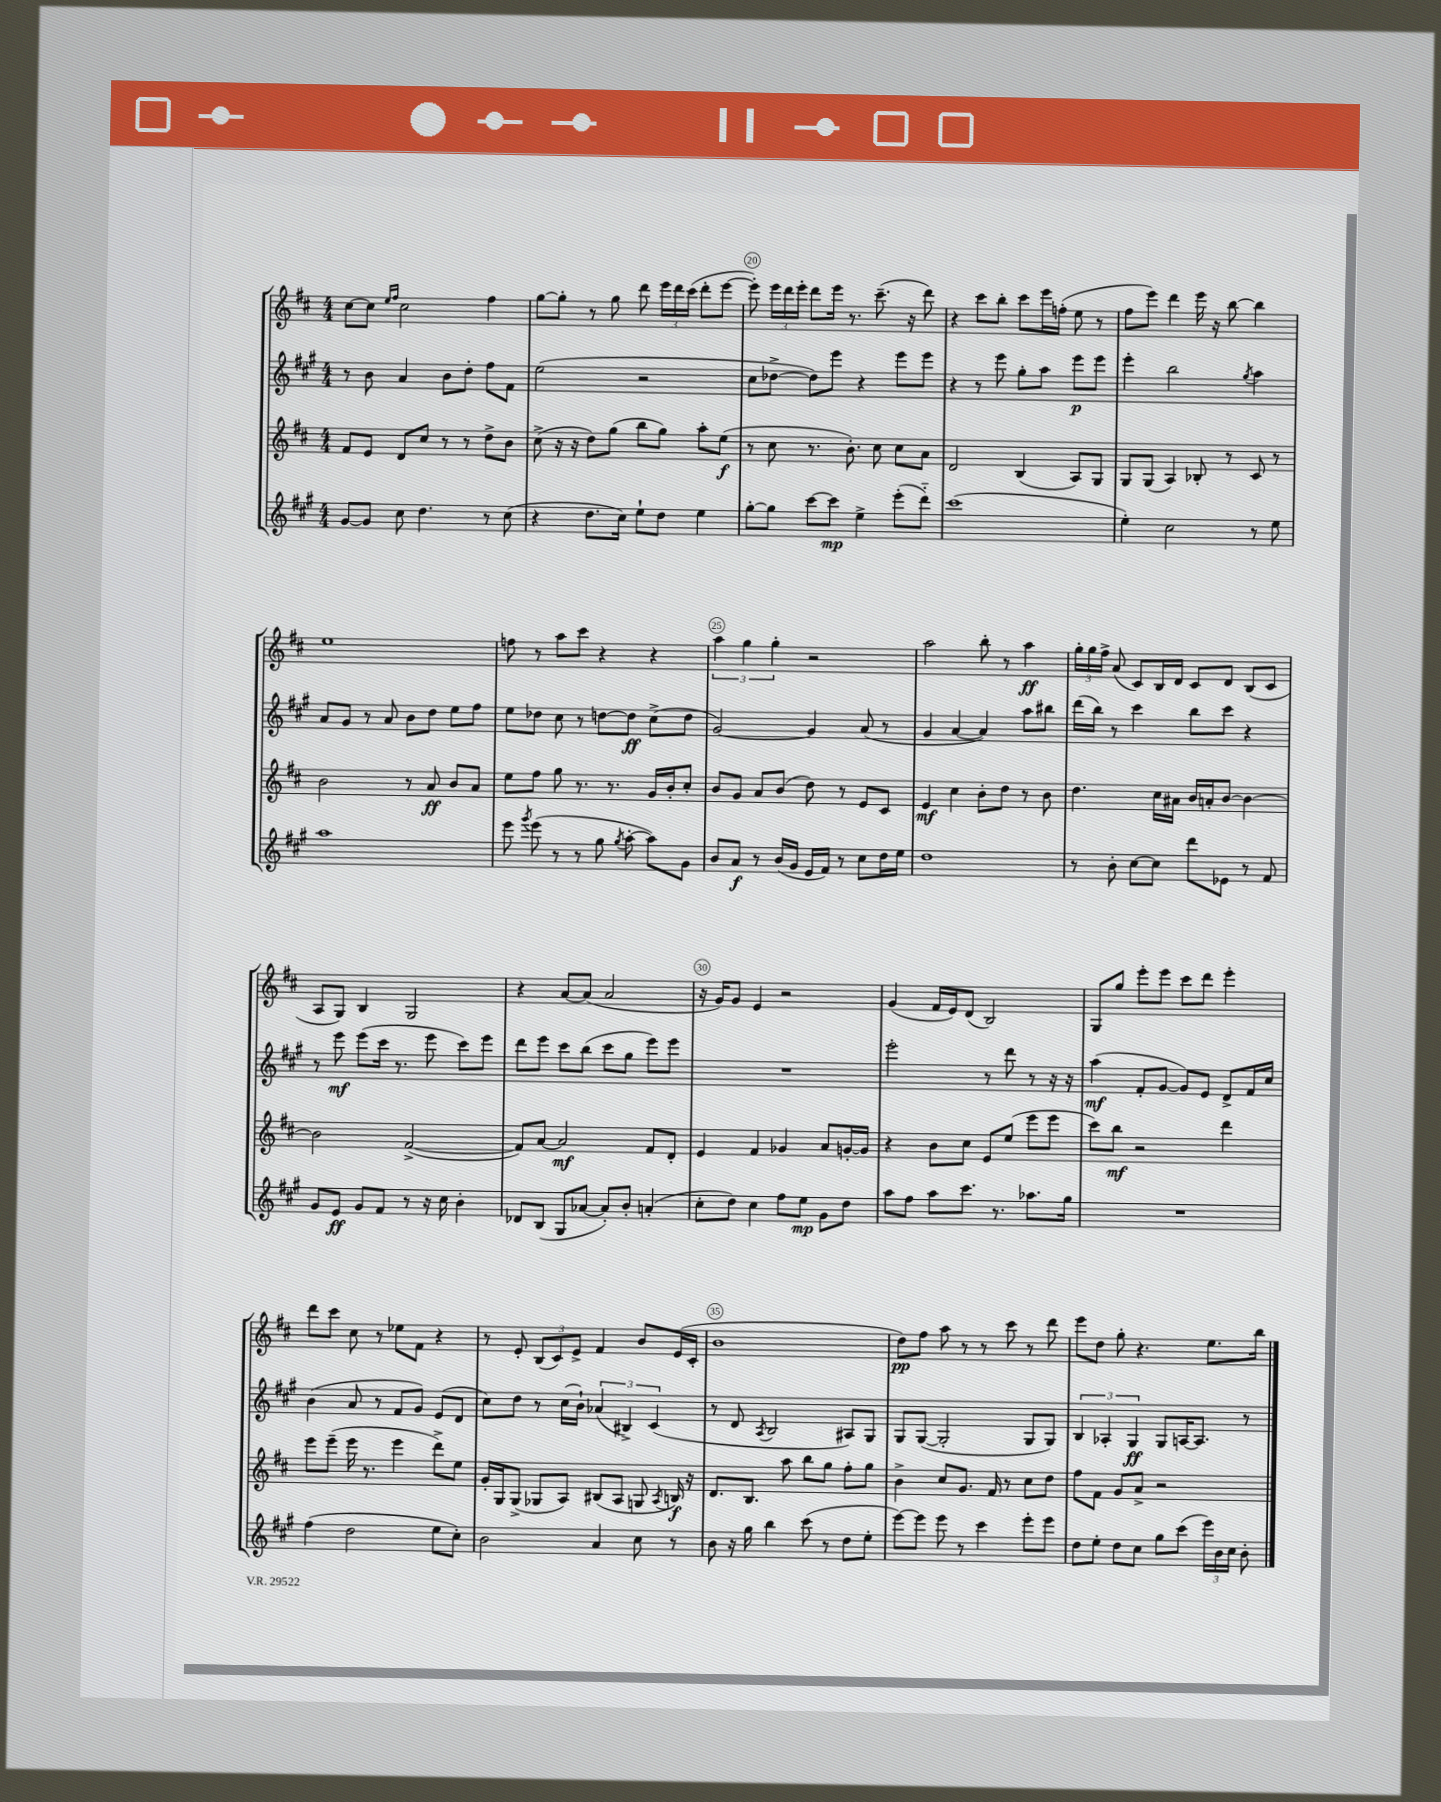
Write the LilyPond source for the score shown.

<<
\new StaffGroup <<
\new Staff = "s0" {
    \clef treble \key d \major \numericTimeSignature \time 4/4
    \autoBeamOff cis''8[~ cis''8] \grace { e''16[ fis''16] } cis''2 fis''4 |
    g''8[~ g''8]-. r8 g''8 d'''8 \tuplet 3/2 { e'''16[ d'''16 cis'''16]( } d'''8[-. e'''8]~ |
    e'''8-.) \tuplet 3/2 { e'''16[ d'''16 e'''16]-. } d'''8[ e'''16] r8. cis'''8.--( r16 d'''8) |
    r4 cis'''8[ b''8]-. cis'''8[ e'''16 f''16]-.( e''8 r8 |
    fis''8[ e'''8]) d'''4 e'''16 r16 b''8~ b''4 |
    e''1 |
    f''8 r8 a''8[ cis'''8] r4 r4 |
    \tuplet 3/2 { a''4 g''4 g''4-. } r2 |
    a''2 b''8-. r8 a''4\ff |
    \tuplet 3/2 { g''16[-. g''16 fis''16]-> } a'8( cis'8[) b16 d'16] cis'8[ d'8] b8[( cis'8] |
    a8[ g8]) b4 g2 |
    r4 a'8[~ a'8]( a'2 |
    r16 g'16[) g'8] e'4 r2 |
    g'4( fis'16[ e'16) d'8]( b2) |
    g8[ g''8] e'''8[-. e'''8] cis'''8[ d'''8] e'''4-. |
    d'''8[ cis'''8] cis''8 r8 ees''8[ fis'8] r4 |
    r8 e'8-. \tuplet 3/2 { b8[( cis'8) e'8]-> } fis'4 b'8[ e'16( cis'16]-. |
    b'1 |
    d''8[\pp) fis''8] a''8 r8 r8 cis'''8 r8 d'''8 |
    e'''8[ d''8] g''8-. r4. e''8.[ b''16] \bar "|." |
}
\new Staff = "s1" {
    \clef treble \key a \major \numericTimeSignature \time 4/4
    \autoBeamOff r8 b'8 a'4 b'8[ d''8]-. fis''8[ fis'8] |
    e''2( r2 |
    cis''8[ des''8]~-> des''8[) e'''8] r4 e'''8[ e'''8] |
    r4 r8 e'''8 gis''8[-. a''8] e'''8[\p e'''8] |
    e'''4-. b''2 \acciaccatura { gis''8 } a''4 |
    a'8[ gis'8] r8 a'8 b'8[ d''8] e''8[ fis''8] |
    e''8[ des''8] cis''8 r8 d''8[~ d''8]\ff cis''8[->( d''8] |
    gis'2~) gis'4 a'8( r8 |
    gis'4 a'4~ a'4) a''8[ bis''8] |
    d'''16[( b''16]) r8 cis'''4 b''8[ cis'''8] r4 |
    r8 e'''8\mf e'''8[( cis'''16] r8. e'''8 cis'''8[) e'''8] |
    d'''8[ e'''8] cis'''8[ b''8]( cis'''8[ gis''8] e'''8[) e'''8] |
    R1 |
    e'''2-. r8 d'''8 r8 r16 r16 |
    a''4\mf( fis'8[-. gis'8]~ gis'8[) e'8] d'8[-> fis'16 cis''16] |
    b'4( a'8 r8 fis'8[ gis'8]) e'8[( d'8] |
    cis''8[) d''8] r8 cis''16[( b'16]-!) \tuplet 3/2 { aes'4( bis4->) cis'4( } |
    r8 d'8 \acciaccatura { a8 } b2 ais8[) gis8] |
    gis8[ gis8]~( gis2-. gis8[ gis8]) |
    \tuplet 3/2 { b4 aes4-. gis4\ff } gis8[ a16~ a8.] r8 \bar "|." |
}
\new Staff = "s2" {
    \clef treble \key d \major \numericTimeSignature \time 4/4
    \autoBeamOff fis'8[ e'8] d'8[ cis''8] r8 r8 d''8[-> b'8] |
    cis''8->( r16 r16 d''8[) g''8]( b''8[ g''8]) a''8[-. e''8]\f( |
    r8 cis''8 r8. b'8.-.) cis''8 cis''8[ a'8] |
    d'2 b4( a8[) g8] |
    g8[ g8]( a4) bes8-. r8 cis'8 r8 |
    b'2 r8 a'8\ff b'8[ a'8] |
    e''8[ fis''8] g''8 r8. r8. g'16[ b'16-. cis''8]-. |
    b'8[ g'8] a'8[ b'8]( d''8) r8 e'8[ cis'8] |
    e'4\mf cis''4 b'8[-. d''8] r8 b'8 |
    d''4. cis''16[ ais'16] b'16[ a'16-. b'8]~ b'4~ |
    b'2 fis'2~->( |
    fis'8[) a'8]~ a'2\mf fis'8[ d'8]-. |
    e'4 fis'4 ges'4 a'8[ g'16~-. g'16] |
    r4 b'8[ cis''8] e'8[ e''8]( e'''8[ e'''8] |
    cis'''8[) b''8]\mf r2 d'''4 |
    e'''8[ e'''8]--( e'''16 r8. e'''4 d'''8[->) e''8] |
    g'16[-. g16 g8]->( ges8[ a8]) bis8[( a8] g8 \acciaccatura { a8 } b16\f) r16 |
    d'8.[ b8.] a''8 b''8[ g''8] fis''8[-. g''8] |
    b'4-> cis''8[ g'8.] fis'16 r8 cis''8[ d''8] |
    fis''8[ fis'8] g'8[ a'8]-> r2 \bar "|." |
}
\new Staff = "s3" {
    \clef treble \key a \major \numericTimeSignature \time 4/4
    \autoBeamOff gis'8[~ gis'8] cis''8 d''4. r8 cis''8( |
    r4 d''8.[ cis''16]) e''8[-! d''8] e''4 |
    gis''8[~-. gis''8] cis'''8[~ cis'''8]\mp e''4-> e'''8[-.( d'''8]-_) |
    cis'''1( |
    e''4-.) cis''2 r8 e''8 |
    a''1 |
    e'''8 \acciaccatura { gis'''8 } e'''8( r8 r8 gis''8 \acciaccatura { gis''8 } a''8~-. a''8[) gis'8] |
    b'8[ a'8]\f r8 b'16[( gis'16] e'16[ fis'16]) r8 cis''8[ d''16 e''16] |
    d''1 |
    r8 b'8-. cis''8[~ cis''8] d'''8[ ees'8] r8 fis'8 |
    gis'8[ e'8]\ff gis'8[ fis'8] r8 r16 cis''16 b'4-. |
    des'8[ b8]( gis8[ aes'8]~ aes'8[-.) b'8]-. a'4-.( |
    cis''8[-. d''8]) cis''4 fis''8[ e''8]\mp gis'8[ d''8] |
    a''8[ fis''8] a''8[ cis'''8.] r8. aes''8.[ gis''16] |
    R1 |
    fis''4( d''2 e''8[ cis''8]-.) |
    b'2 a'4 cis''8 r8 |
    b'8 r16 gis''16 b''4 cis'''8( r8 d''8[ e''8]-. |
    e'''8[~) e'''8] e'''8 r8 cis'''4 e'''8[-. e'''8] |
    d''8[ e''8]-. d''8[ cis''8] gis''8[ cis'''8]( \tuplet 3/2 { e'''16[) b'16 cis''16] } b'8-. \bar "|." |
}
>>
>>
\layout { \context { \Score currentBarNumber = #18 \override BarNumber.break-visibility = ##(#f #t #t) barNumberVisibility = #(every-nth-bar-number-visible 5) \override BarNumber.stencil = #(make-stencil-circler 0.1 0.3 ly:text-interface::print) } }
